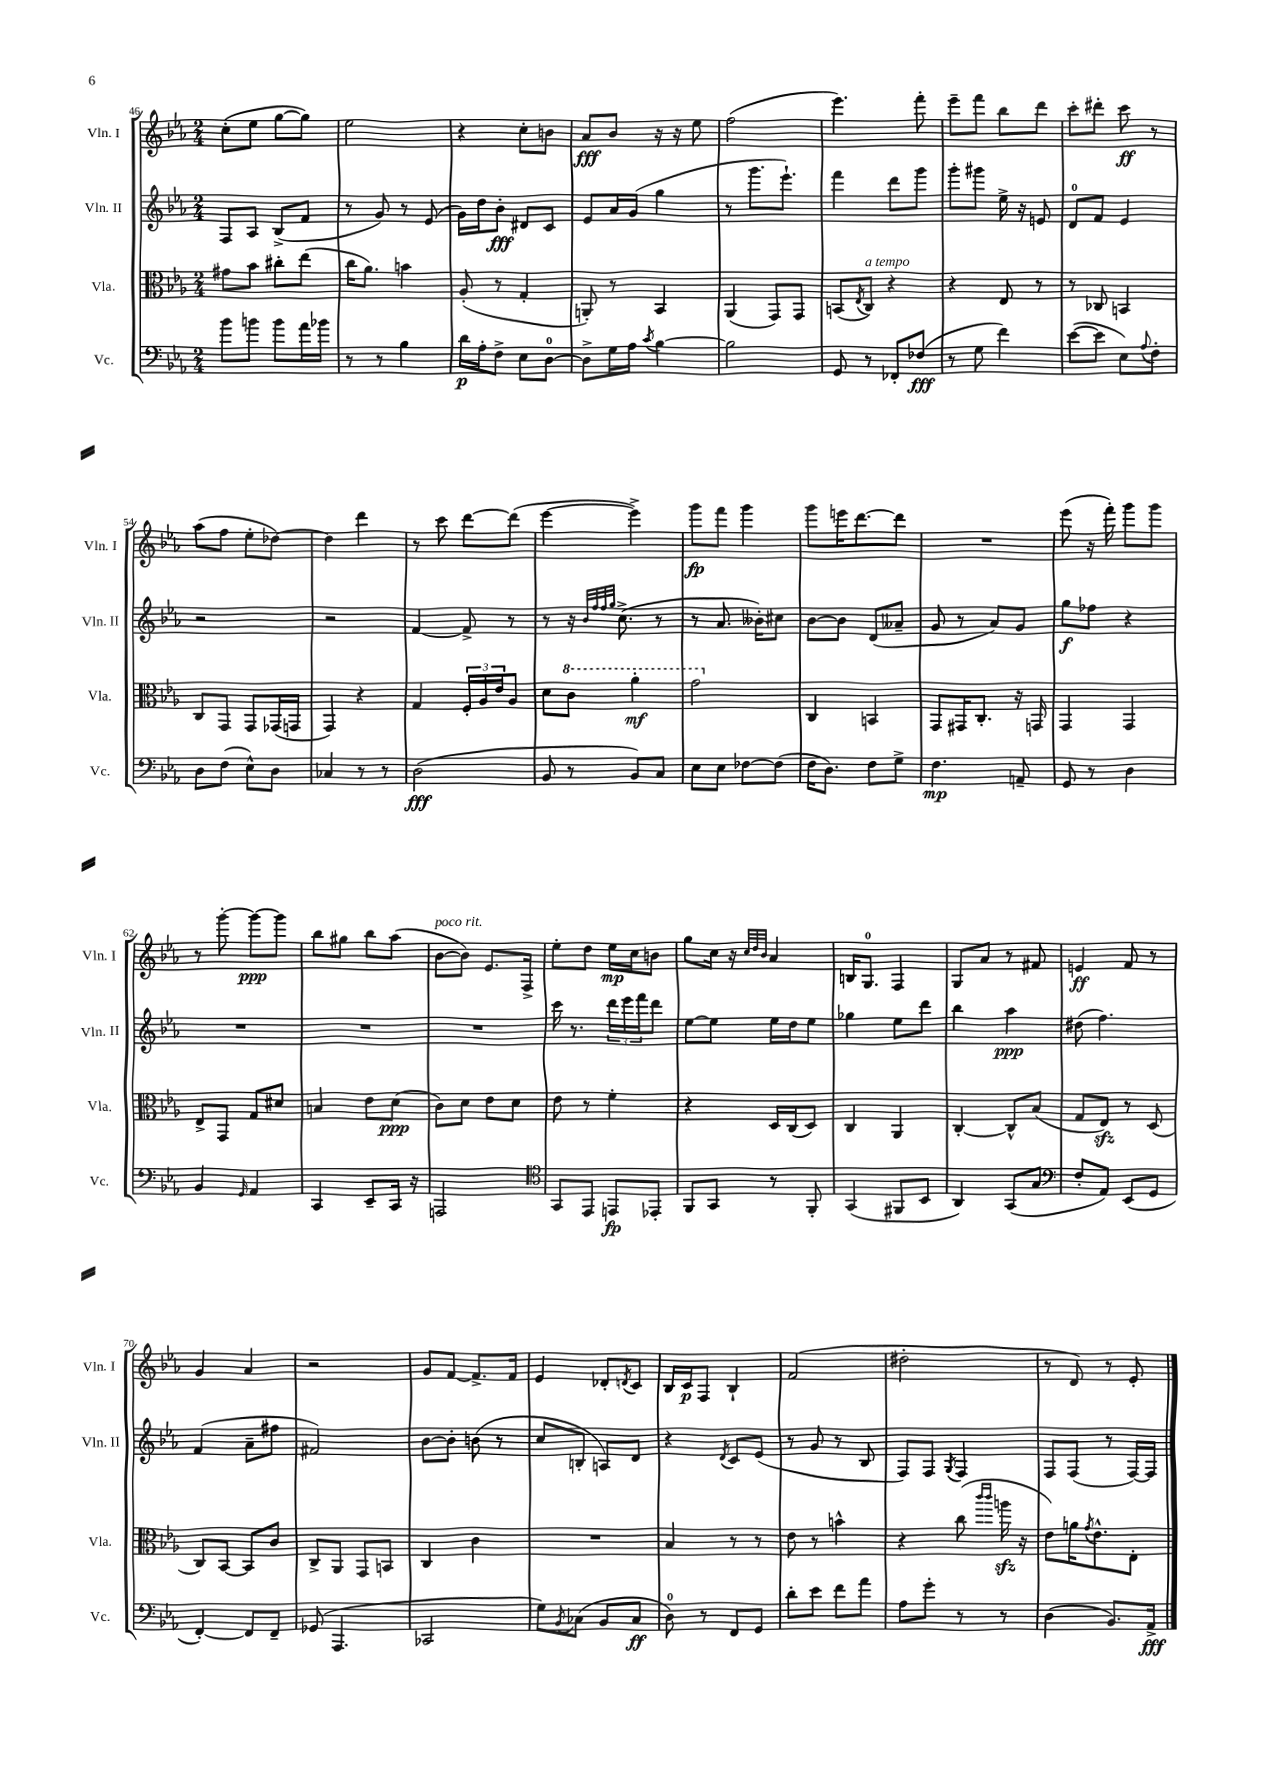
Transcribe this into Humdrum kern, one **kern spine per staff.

**kern	**kern	**kern	**kern
*staff4	*staff3	*staff2	*staff1
*clefF4	*clefC3	*clefG2	*clefG2
*k[b-e-a-]	*k[b-e-a-]	*k[b-e-a-]	*k[b-e-a-]
*M2/4	*M2/4	*M2/4	*M2/4
8b-\L	8g#\L	8F/L	(8cc'\L
8b\J	8b-\J	8A-/J	8ee-\J
8b\L	8cc#'\L	(8B-^/L	[8gg\L
16a-\L	(8ee-\J	8f/J	8gg\]J)
16b-\JJ	.	.	.
=	=	=	=
8r	16cc\LK	8r	2ee-\
.	8.a-\J)	.	.
8r	.	8g/)	.
4B-\	4b\	8r	.
.	.	(8e-/	.
=	=	=	=
16d\LL	(8A-'/	16g\LL)	4r
16A-'\J	.	16dd\J	.
8F^\J	8r	8b-'\J	.
8E-\L	4G'/	8d#/L	8cc'\L
[8D\J	.	8c/J	8b\J
=	=	=	=
8D^\]L	8AA'/)	8e-/L	8a-/L
16G\L	8r	16a-/L	8b-/J
16A-\JJ	.	(16g/JJ	.
8qc/	.	.	.
[4B-\	4BB-/	4gg\	16r
.	.	.	16r
.	.	.	8ee-\
=	=	=	=
2B-\]	(4AA-/	8r	(2ff\
.	.	8.ggg\L	.
.	8GG/L)	.	.
.	.	8.eee-`\J)	.
.	8GG/J	.	.
=	=	=	=
8GG/	(8BB/L	4fff\	4.eee-\)
.	8qE-/	.	.
8r	8C/J)	.	.
8FF-'/L	4r	8ddd\L	.
(8F-/J	.	8ggg\J	8fff'\
=	=	=	=
8r	4r	8ggg'\L	8eee-~\L
8G\	.	8ggg#\J	8fff\J
4f\)	8E-/	16ee-^\	8bb-\L
.	.	16r	.
.	8r	8e/	8ddd\J
=	=	=	=
([8e-\L	8r	8d/L	8ccc'\L
8e-\]J	8C-/	8f/J	8ddd#'\J
8E-\L)	4BB/	4e-/	8ccc\
8qqA-/	.	.	.
8F'\J	.	.	8r
=	=	=	=
8D\L	8C/L	2r	(8aa-\L
(8F\J	8GG/J	.	8ff\J
8E-^^\L)	8GG/L	.	8ee-'\L
8D\J	(16GG-/L	.	[8dd-\J)
.	16GG/JJ	.	.
=	=	=	=
4C-/	4GG/)	2r	4dd-\]
8r	4r	.	4ddd\
8r	.	.	.
=	=	=	=
(2D\	4G/	[4f/	8r
.	.	.	8ccc\
.	24F'/LL	8f^/]	[8ddd\L
.	24A-/	.	.
.	24e-/J	.	.
.	8A-/J	8r	(8ddd\]J
=	=	=	=
8BB-/	8d\L	8r	[4eee-\
8r	8cc\J	16r	.
.	.	32qqb-/LLL	.
.	.	32qqff/	.
.	.	32qqff/	.
.	.	32qqgg/JJJ	.
.	.	(8.cc^\	.
8BB-/L)	4aa-'\	.	4eee-^\])
8C/J	.	8r	.
=	=	=	=
8E-\L	2gg\	8r	8ggg\L
8E-\J	.	8.a-/	8fff\J
[8F-\L	.	.	4ggg\
.	.	16b--'\LK)	.
(8F-\]J	.	8cc#\J	.
=	=	=	=
16F\LK	4C/	[8b-\L	8ggg\L
8.D\J)	.	.	.
.	.	8b-\]J	16eee\K
.	.	.	[8.ddd\
8F\L	4BB/	(8d/L	.
8G^\J	.	8a--~/J	8ddd\]J
=	=	=	=
4.F\	8GG/L	8g/	2r
.	16GG#/K	8r	.
.	8.C'/J	.	.
.	.	8a-/L)	.
8AA~/	16r	8g/J	.
.	16GG/	.	.
=	=	=	=
8GG/	4GG/	8gg\L	(8eee-\
8r	.	8ff-\J	16r
.	.	.	16fff'\)
4D\	4GG/	4r	8ggg\L
.	.	.	8ggg\J
=	=	=	=
4BB-/	8E-^/L	2r	8r
.	8GG/J	.	[8ggg'\
16qqGG/	.	.	.
4AA-/	8G/L	.	8ggg\_L
.	8d#/J	.	8ggg\]J
=	=	=	=
4CC/	4B/	2r	8bb-\L
.	.	.	8gg#\J
8EE-~/L	8e-\L	.	8bb-\L
16CC/Jk	(8d\J	.	(8aa-\J
16r	.	.	.
=	=	=	=
2AAA/	8c\L)	2r	[8b-\L
.	8d\J	.	8b-\]J)
.	8e-\L	.	8.e-/L
.	8d\J	.	.
.	.	.	16F^/Jk
=	=	=	=
*clefC4	*	*	*
8GG/L	8e-\	16ccc\	8ee-'\L
.	.	8.r	.
8EE-/J	8r	.	8dd\J
8EE/L	4f'\	24ddd\LL	16ee-\LL
.	.	24eee-\	.
.	.	.	16cc\J
.	.	24fff\J	.
8EE-'/J	.	8ddd\J	8b\J
=	=	=	=
8FF/L	4r	[8ee-\L	8gg\L
8GG/J	.	8ee-\]J	16cc\Jk
.	.	.	16r
.	.	.	32qqcc/LLL
.	.	.	32qqdd/
.	.	.	32qqb-/JJJ
8r	16D/LL	16ee-\LL	4a-/
.	(16C/J	16dd\J	.
8FF'/	8D/J)	8ee-\J	.
=	=	=	=
(4GG/	4C/	4gg-\	16B/LK
.	.	.	8.G/J
8FF#/L	4AA-/	8ee-\L	4F/
8BB-/J	.	8ddd\J	.
=	=	=	=
4AA-/)	[4C'/	4bb-\	8G/L
.	.	.	8a-/J
(8GG/L	8C^^/]L	4aa-\	8r
8G/J	(8B-/J	.	8f#/
=	=	=	=
*clefF4	*	*	*
8F'/L	8G/L	(8dd#\	4e/
8AA-/J)	8E-/J)	4.ff\)	.
(8EE-/L	8r	.	8f/
8GG/J	(8D/	.	8r
=	=	=	=
[4FF'/)	8C/L)	(4f/	4g/
.	[8BB-/J	.	.
8FF/]L	8BB-/]L	8a-~\L	4a-/
8FF~/J	8c/J	8ff#\J	.
=	=	=	=
(8GG-/	8C^/L	2f#/)	2r
4.AAA-/	8AA-/J	.	.
.	8GG/L	.	.
.	8BB/J	.	.
=	=	=	=
2CC-/	4C/	[8b-\L	8g/L
.	.	8b-'\]J	[8f/J
.	4c\	(8b\	8.f^/]L
.	.	8r	.
.	.	.	16f/Jk
=	=	=	=
8G\L)	2r	8cc/L	4e-/
8qBB-/	.	.	.
(8C-\J	.	8B'/J	.
8BB-/L	.	8A/L)	8d-'/L
.	.	.	8qd/
8C-/J	.	8d/J	8c/J
=	=	=	=
8D\)	4B-/	4r	16B-/LL
.	.	.	16c/J
8r	.	.	8F/J
.	.	8qd/	.
8FF/L	8r	8c/L	4B-`/
8GG/J	8r	(8e-/J	.
=	=	=	=
8d'\L	8e-\	8r	(2f/
8e-\J	8r	8g/	.
8f\L	4b^^\	8r	.
8a-\J	.	8B-/	.
=	=	=	=
8A-\L	4r	8F/L)	2dd#'\
8g'\J	.	8F/J	.
.	.	8qG/	.
8r	(8cc\	4F/	.
.	16qqccc/LL	.	.
.	16qqccc/JJ	.	.
8r	16aa\	.	.
.	16r	.	.
=	=	=	=
(4D\	8e-\L)	8F/L	8r
.	16a\K	(8F/J	8d/)
.	8qg/	.	.
.	8.e-^^\	.	.
8.BB-/L)	.	8r	8r
.	8E-'\J	[16F/LL)	8e-'/
16AA-^/Jk	.	16F/]JJ	.
==	==	==	==
*-	*-	*-	*-
